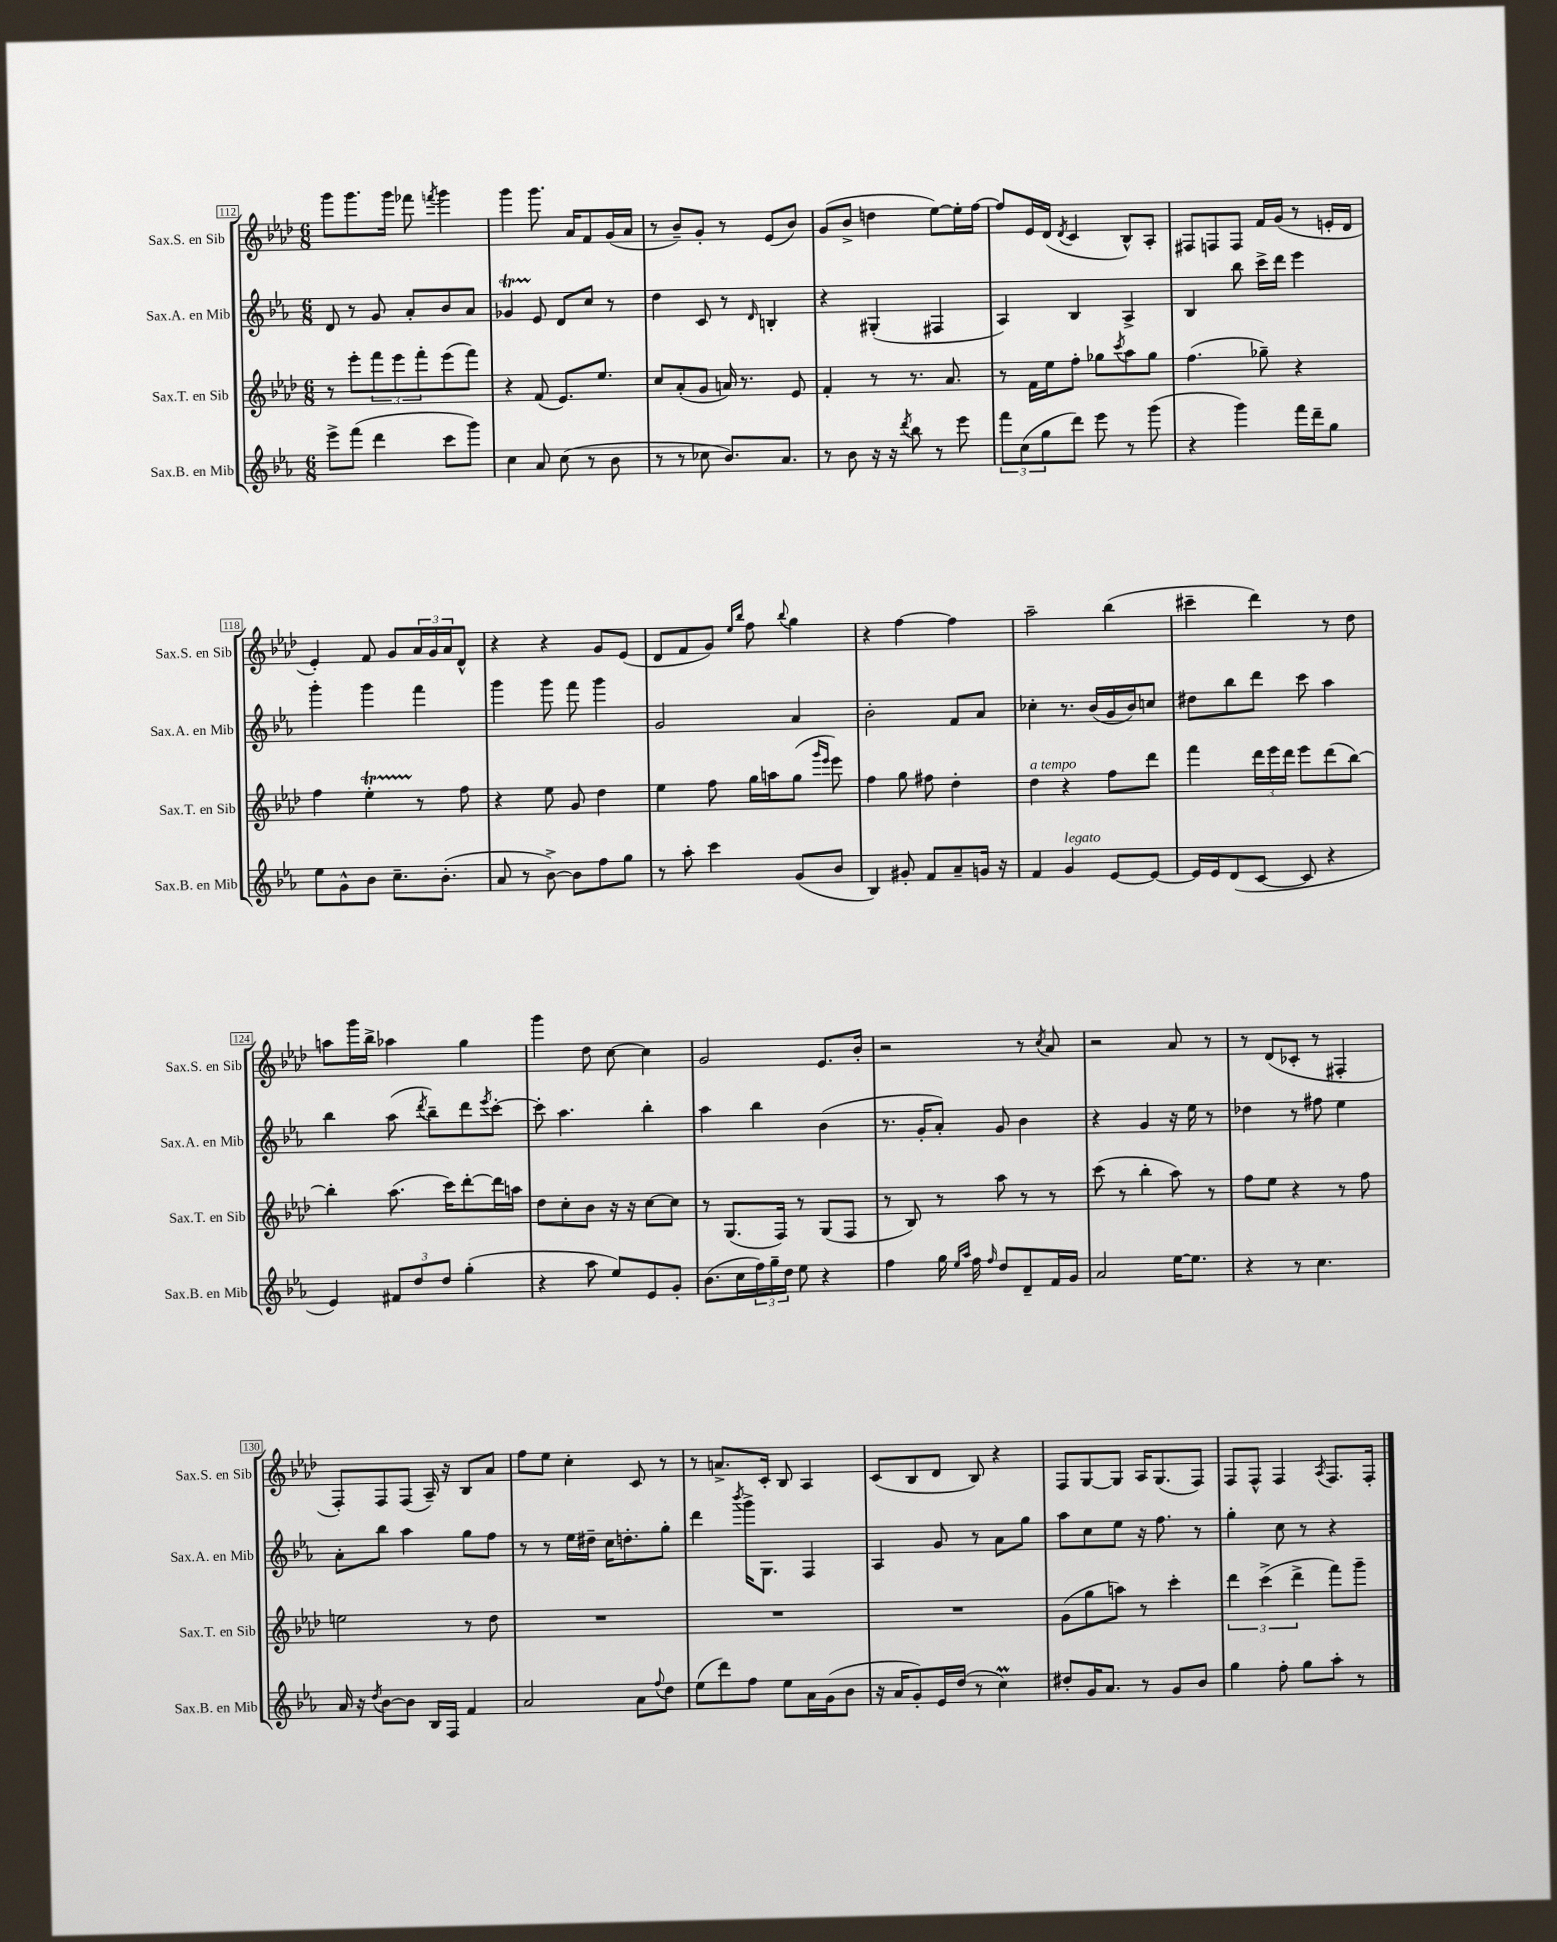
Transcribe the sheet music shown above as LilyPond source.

<<
\new StaffGroup <<
\new Staff = "s0" \with { instrumentName = "Sax.S. en Sib" shortInstrumentName = "Sax.S. en Sib" } {
    \clef treble \key aes \major \numericTimeSignature \time 6/8
    g'''8 g'''8. g'''16 fes'''8 \acciaccatura { f'''8 } g'''4 |
    g'''4 g'''8. aes'16 f'8 g'16( aes'16 |
    r8 bes'8--) g'8-. r8 ees'8( bes'8) |
    g'8( bes'8-> d''4 ees''8~) ees''16-. f''16~ |
    f''8 ees'16 des'16( \acciaccatura { des'8 } c'4 bes8-^) aes8-. |
    fis8 f8 f8 f'16 g'16( r8 e'16-. des'16 |
    ees'4-.) f'8 g'8 \tuplet 3/2 { aes'16 g'16 aes'16 } des'8-^ |
    r4 r4 g'8 ees'8( |
    des'8 f'8 g'8) \grace { ees''16 bes''16 } f''8 \appoggiatura { bes''8 } g''4 |
    r4 f''4~ f''4 |
    aes''2-- bes''4( |
    cis'''4-- des'''4) r8 des''8 |
    a''8 g'''16 bes''16-> aes''4 g''4 |
    g'''4 des''8 c''8~ c''4 |
    g'2 ees'8. bes'16-. |
    r2 r8 \acciaccatura { c''8 } aes'8 |
    r2 aes'8 r8 |
    r8 des'8( ces'8-. r8 fis4-. |
    f8-.) f8 f8( aes16--) r16 bes8 aes'8 |
    f''8 ees''8 c''4-. c'8 r8 |
    r8 a'8.-> c'16-. bes8 aes4 |
    c'8( bes8 des'8 bes8) r4 |
    f8 g8~ g8 aes16 g8.( f8) |
    f8 f8-^ f4 \acciaccatura { aes8 } f8. f16-. \bar "|." |
}
\new Staff = "s1" \with { instrumentName = "Sax.A. en Mib" shortInstrumentName = "Sax.A. en Mib" } {
    \clef treble \key ees \major \numericTimeSignature \time 6/8
    d'8 r8 g'8 aes'8-. bes'8 aes'8 |
    ges'4\startTrillSpan ees'8\stopTrillSpan d'8 c''8 r8 |
    d''4 c'8 r8 \grace { d'16 } b4-. |
    r4 gis4-.( fis4 |
    aes4) bes4 aes4-> |
    bes4 bes''8 c'''16-> d'''16 ees'''4 |
    g'''4-. g'''4 f'''4 |
    g'''4 g'''8 f'''8 g'''4 |
    g'2 aes'4 |
    bes'2-. f'8 aes'8 |
    ces''4-. r8. bes'16( g'16 bes'16) c''8 |
    dis''8 bes''8 d'''8 c'''8 aes''4 |
    bes''4 aes''8( \acciaccatura { d'''8 } bes''8--) d'''8 \acciaccatura { ees'''8 } c'''8~-. |
    c'''8-. aes''4. bes''4-. |
    aes''4 bes''4 bes'4( |
    r8. g'16-. aes'8-.) g'8 bes'4 |
    r4 g'4 r16 ees''16 r8 |
    des''4 r8 fis''8 ees''4 |
    aes'8-. bes''8 aes''4 g''8 f''8 |
    r8 r8 ees''16 dis''16-- c''16 d''8.-. g''8-. |
    d'''4 \acciaccatura { bes'''8 } g'''16-> g8. f4 |
    aes4 g'8 r8 aes'8 g''8 |
    aes''8 c''8 ees''8 r16 f''8. r8 |
    g''4-. c''8 r8 r4 \bar "|." |
}
\new Staff = "s2" \with { instrumentName = "Sax.T. en Sib" shortInstrumentName = "Sax.T. en Sib" } {
    \clef treble \key aes \major \numericTimeSignature \time 6/8
    r8 ees'''8-. \tuplet 3/2 { f'''8 ees'''8 f'''8-. } ees'''8( f'''8) |
    r4 f'8( ees'8.) ees''8. |
    c''8 aes'8-.( g'8 a'16) r8. ees'8 |
    f'4-. r8 r8. aes'8. |
    r8 f'16 ees''16 f''8-. ges''8 \acciaccatura { c'''8 } aes''8 ges''8 |
    f''4.( ges''8--) r4 |
    f''4 ees''4-.\startTrillSpan r8\stopTrillSpan f''8 |
    r4 ees''8 g'8 des''4 |
    ees''4 f''8 g''16 a''16 g''8( \grace { g'''16 ees'''16 } ees'''8) |
    f''4 g''8 fis''8 des''4-. |
    des''4^\markup { \italic "a tempo" } r4 f''8 des'''8 |
    f'''4 \tuplet 3/2 { des'''16 ees'''16 des'''16 } ees'''8 des'''8( bes''8~) |
    bes''4-. aes''8.( c'''16) des'''8~-. des'''16 a''16 |
    des''8 c''8-. bes'8 r16 r16 c''8~ c''8 |
    r8 g8.( f16) r8 g8( f8 |
    r8 bes8) r8 aes''8 r8 r8 |
    c'''8( r8 bes''4-. aes''8) r8 |
    f''8 ees''8 r4 r8 f''8 |
    e''2 r8 des''8 |
    R2. |
    R2. |
    R2. |
    g'8( g''8 a''8) r8 c'''4-. |
    \tuplet 3/2 { des'''4 c'''4->( des'''4-> } f'''8) g'''8-- \bar "|." |
}
\new Staff = "s3" \with { instrumentName = "Sax.B. en Mib" shortInstrumentName = "Sax.B. en Mib" } {
    \clef treble \key ees \major \numericTimeSignature \time 6/8
    ees'''8-> f'''8( d'''4 c'''8 g'''8) |
    c''4 aes'8 c''8( r8 bes'8 |
    r8 r8 ces''8 bes'8.) aes'8. |
    r8 bes'8 r16 r16 \acciaccatura { d'''8 } bes''8 r8 ees'''8 |
    \tuplet 3/2 { f'''8 c''8( g''8 } d'''8) ees'''8 r8 g'''8( |
    r4 g'''4) f'''16 d'''16-- g''8 |
    ees''8 g'8-^ bes'8 c''8.-- bes'8.-.( |
    aes'8 r8 bes'8~->) bes'8 f''8 g''8 |
    r8 aes''8-. c'''4 g'8( bes'8 |
    bes4) gis'8-. f'8 aes'8-- g'16 r16 |
    f'4 g'4^\markup { \italic "legato" } ees'8~ ees'8~ |
    ees'16 ees'16 d'8( c'8~ c'8 r4 |
    ees'4) \tuplet 3/2 { fis'8 d''8 d''8 } g''4-.( |
    r4 aes''8 ees''8) ees'8 g'8-. |
    bes'8.( c''16 \tuplet 3/2 { f''16) g''16-- d''16 } ees''8 r4 |
    f''4 g''16 \grace { ees''16 aes''16 } f''16 \grace { f''16 } d''8 d'8-- f'16 g'16 |
    aes'2 ees''16~ ees''8. |
    r4 r8 c''4. |
    aes'16 r16 \acciaccatura { d''8 } bes'8~ bes'8 bes16 f16 f'4 |
    aes'2 aes'8 \appoggiatura { f''8 } d''8 |
    ees''8( d'''8) f''8 ees''8 aes'16 g'16( bes'8 |
    r16 aes'16 g'8-.) ees'16 d''16( r8 c''4\prall) |
    dis''8-. g'16 aes'8. r8 g'8 bes'8 |
    g''4 f''8-. g''8 aes''8-. r8 \bar "|." |
}
>>
>>
\layout { \context { \Score currentBarNumber = #112 \override BarNumber.stencil = #(make-stencil-boxer 0.1 0.3 ly:text-interface::print) } }
